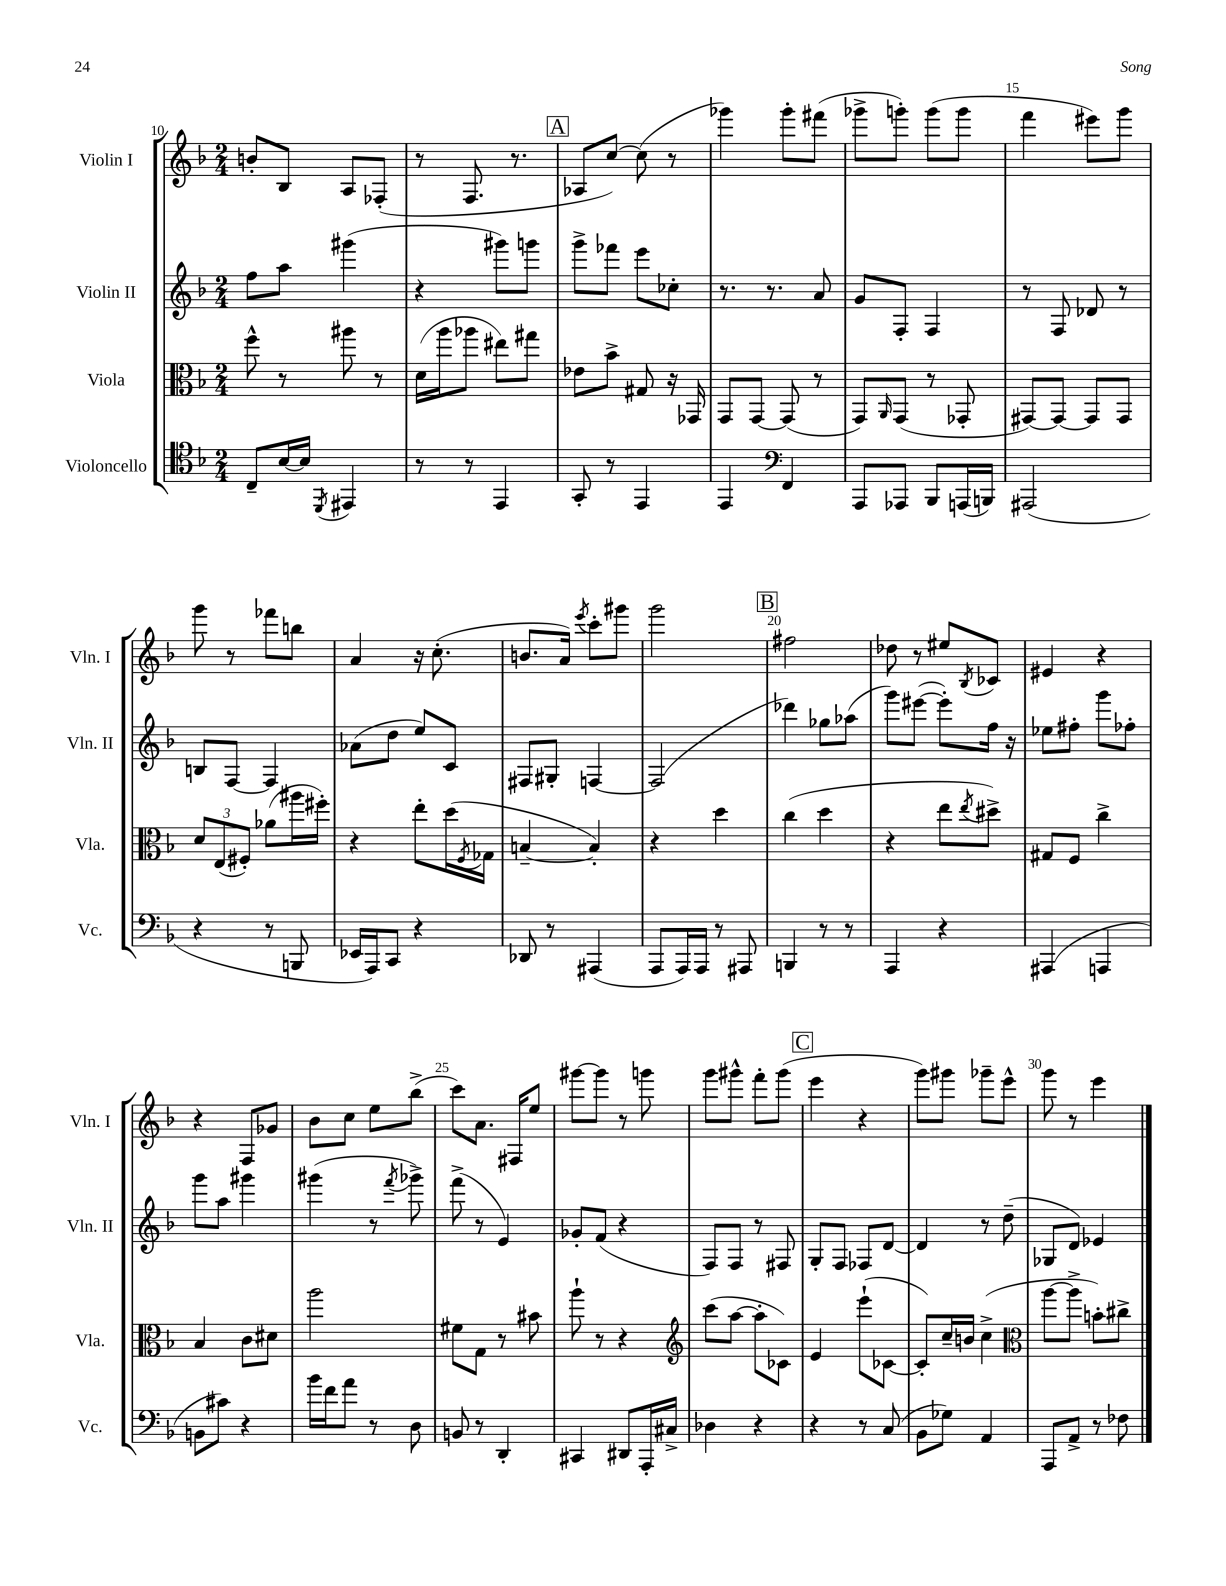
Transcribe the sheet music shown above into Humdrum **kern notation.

**kern	**kern	**kern	**kern
*part4	*part3	*part2	*part1
*staff4	*staff3	*staff2	*staff1
*I"Violoncello	*I"Viola	*I"Violin II	*I"Violin I
*I'Vc.	*I'Vla.	*I'Vln. II	*I'Vln. I
*clefC4	*clefC3	*clefG2	*clefG2
*k[b-]	*k[b-]	*k[b-]	*k[b-]
*M2/4	*M2/4	*M2/4	*M2/4
=10	=10	=10	=10
8C~/L	8ff^^\	8ff\L	8bn'/L
[16B-/L	8r	8aa\J	8B-/J
16B-/JJ]	.	.	.
8qDD/	.	.	.
4EE#X/	8aa#X\	(4ggg#X\	8A/L
.	8r	.	(8F-X'/J
=11	=11	=11	=11
8r	(16d\LL	4r	8r
.	16aa\J	.	.
8r	8aa-X\J	.	8.F/
4EE/	8ee#X\L)	8ggg#X\L)	.
.	.	.	8.r
.	8gg#X\J	8gggn\J	.
!!LO:REH:place=s1:t=A
=12	=12	=12	=12
8GG'/	8e-X\L	8ggg^\L	8A-X/L
8r	8b-^\J	8fff-X\J	[8cc/J)
4EE/	8G#X/	8eee\L	(8cc\]
.	16r	8cc-X'\J	8r
.	16GG-X/	.	.
=13	=13	=13	=13
4EE/	8GG/L	8.r	4ggg-X\)
.	[8GG/J	.	.
.	.	8.r	.
*clefF4	*	*	*
4FF/	(8GG/]	.	8ggg-'\L
.	8r	8a/	(8fff#X\J
=14	=14	=14	=14
8AAA/L	8GG/L)	8g/L	8ggg-X^\L
.	16qqAA/	.	.
8AAA-X/J	(8GG/J	8F'/J	8gggn'\J)
8BBB-/L	8r	4F/	(8ggg\L
(16AAAn/L	8GG-X'/	.	8ggg\J
16BBBn/JJ)	.	.	.
=15	=15	=15	=15
(2AAA#X/	[8GG#X/L)	8r	4fff\
.	8GG#/J_	8F/	.
.	8GG#/L]	8d-X/	8eee#X\L)
.	8GG#/J	8r	8ggg\J
!!LO:LB:g=z
=16	=16	=16	=16
4r	12d/L	8Bn/L	8ggg\
.	(12E/	.	.
.	.	[8F/J	8r
.	12F#X'/J)	.	.
8r	(8a-X\L	4F/]	8fff-X\L
8BBBn/	16aa#X\L	.	8bbn\J
.	16ff#X'\JJ)	.	.
=17	=17	=17	=17
16EE-X/LL	4r	(8a-X\L	4a/
16AAA/J)	.	.	.
8CC/J	.	8dd\J	.
4r	8ee'\L	8ee/L)	16r
.	.	.	(8.cc'\
.	(16dd\L	8c/J	.
.	8qF/	.	.
.	16G-X\JJ	.	.
=18	=18	=18	=18
8DD-X/	[4Bn~/	8F#X/L	8.bn/L
8r	.	8G#X'/J	.
.	.	.	16a/Jk)
.	.	.	8qeee/
(4AAA#X/	4B'/])	[4Fn/	8ccc'\L
.	.	.	8ggg#X\J
=19	=19	=19	=19
8AAA/L	4r	(2F/]	2ggg\
16AAA/L)	.	.	.
16AAA/JJ	.	.	.
8r	4dd\	.	.
8AAA#X/	.	.	.
!!LO:REH:place=s1:t=B
=20	=20	=20	=20
4BBBn/	(4cc\	4ddd-X\)	2ff#X\
8r	4dd\	8gg-X\L	.
8r	.	(8aa-X\J	.
=21	=21	=21	=21
4AAA/	4r	8ggg\L)	8dd-X\
.	.	([8eee#X\J	8r
4r	8ee\L	8eee#'\L])	8ee#X/L
.	8qee/	.	8qB-/
.	8dd#X^\J)	16ff\Jk	8c-X/J
.	.	16r	.
=22	=22	=22	=22
(4AAA#X/	8G#X/L	8ee-X\L	4e#X/
.	8F/J	8ff#X'\J	.
4AAAn/	4cc^\	8ggg\L	4r
.	.	8ff-X'\J	.
!!LO:LB:g=z
=23	=23	=23	=23
8BBn\L	4B-/	8ggg\L	4r
8c#X\J)	.	8aa\J	.
4r	8c\L	4ggg#X\	8F/L
.	8d#X\J	.	8g-X/J
=24	=24	=24	=24
16b-\LL	2aa\	(4ggg#X\	8b-\L
16f\J	.	.	.
8a\J	.	.	8cc\J
8r	.	8r	8ee\L
.	.	8qfff/	.
8D\	.	8ggg-X^\)	(8bb-^\J
=25	=25	=25	=25
8BBn/	8f#X\L	(8fff^\	8ccc\L)
8r	8G\J	8r	8.a\J
4DD'/	8r	4e/)	.
.	.	.	16F#X/KL
.	8b#X\	.	8ee/J
=26	=26	=26	=26
4CC#X/	8aa`\	8g-X'/L	[8ggg#X\L
.	8r	(8f/J	8ggg#\J]
8DD#X/L	4r	4r	8r
16AAA'/L	.	.	8gggn\
16C#X^/JJ	.	.	.
=27	=27	=27	=27
*	*clefG2	*	*
4D-X\	(8ccc\L	8F/L)	8ggg\L
.	[8aa\J	8F/J	8ggg#X^^\J
4r	8aa'\L]	8r	8fff'\L
.	8c-X\J)	8F#X/	(8ggg#\J
!!LO:REH:place=s1:t=C
=28	=28	=28	=28
4r	4e/	8G'/L	4eee\
.	.	8F/J	.
8r	(8eee`\L	8F-X/L	4r
(8C/	[8c-X\J	[8d/J	.
=29	=29	=29	=29
8BB-\L	8c-'/L])	4d/]	8ggg\L)
8G-X\J)	16cc~/L	.	8ggg#X\J
.	16bn/JJ	.	.
4AA/	(4cc^\	8r	8ggg-X~\L
.	.	(8dd~\	8eee^^\J
=30	=30	=30	=30
*	*clefC3	*	*
8AAA/L	[8aa\L	8G-X/L	8ggg\
8AA^/J	8aa^\J]	8d/J)	8r
8r	8bn'\L)	4e-X/	4eee\
8F-X\	8cc#X^\J	.	.
==	==	==	==
*-	*-	*-	*-
